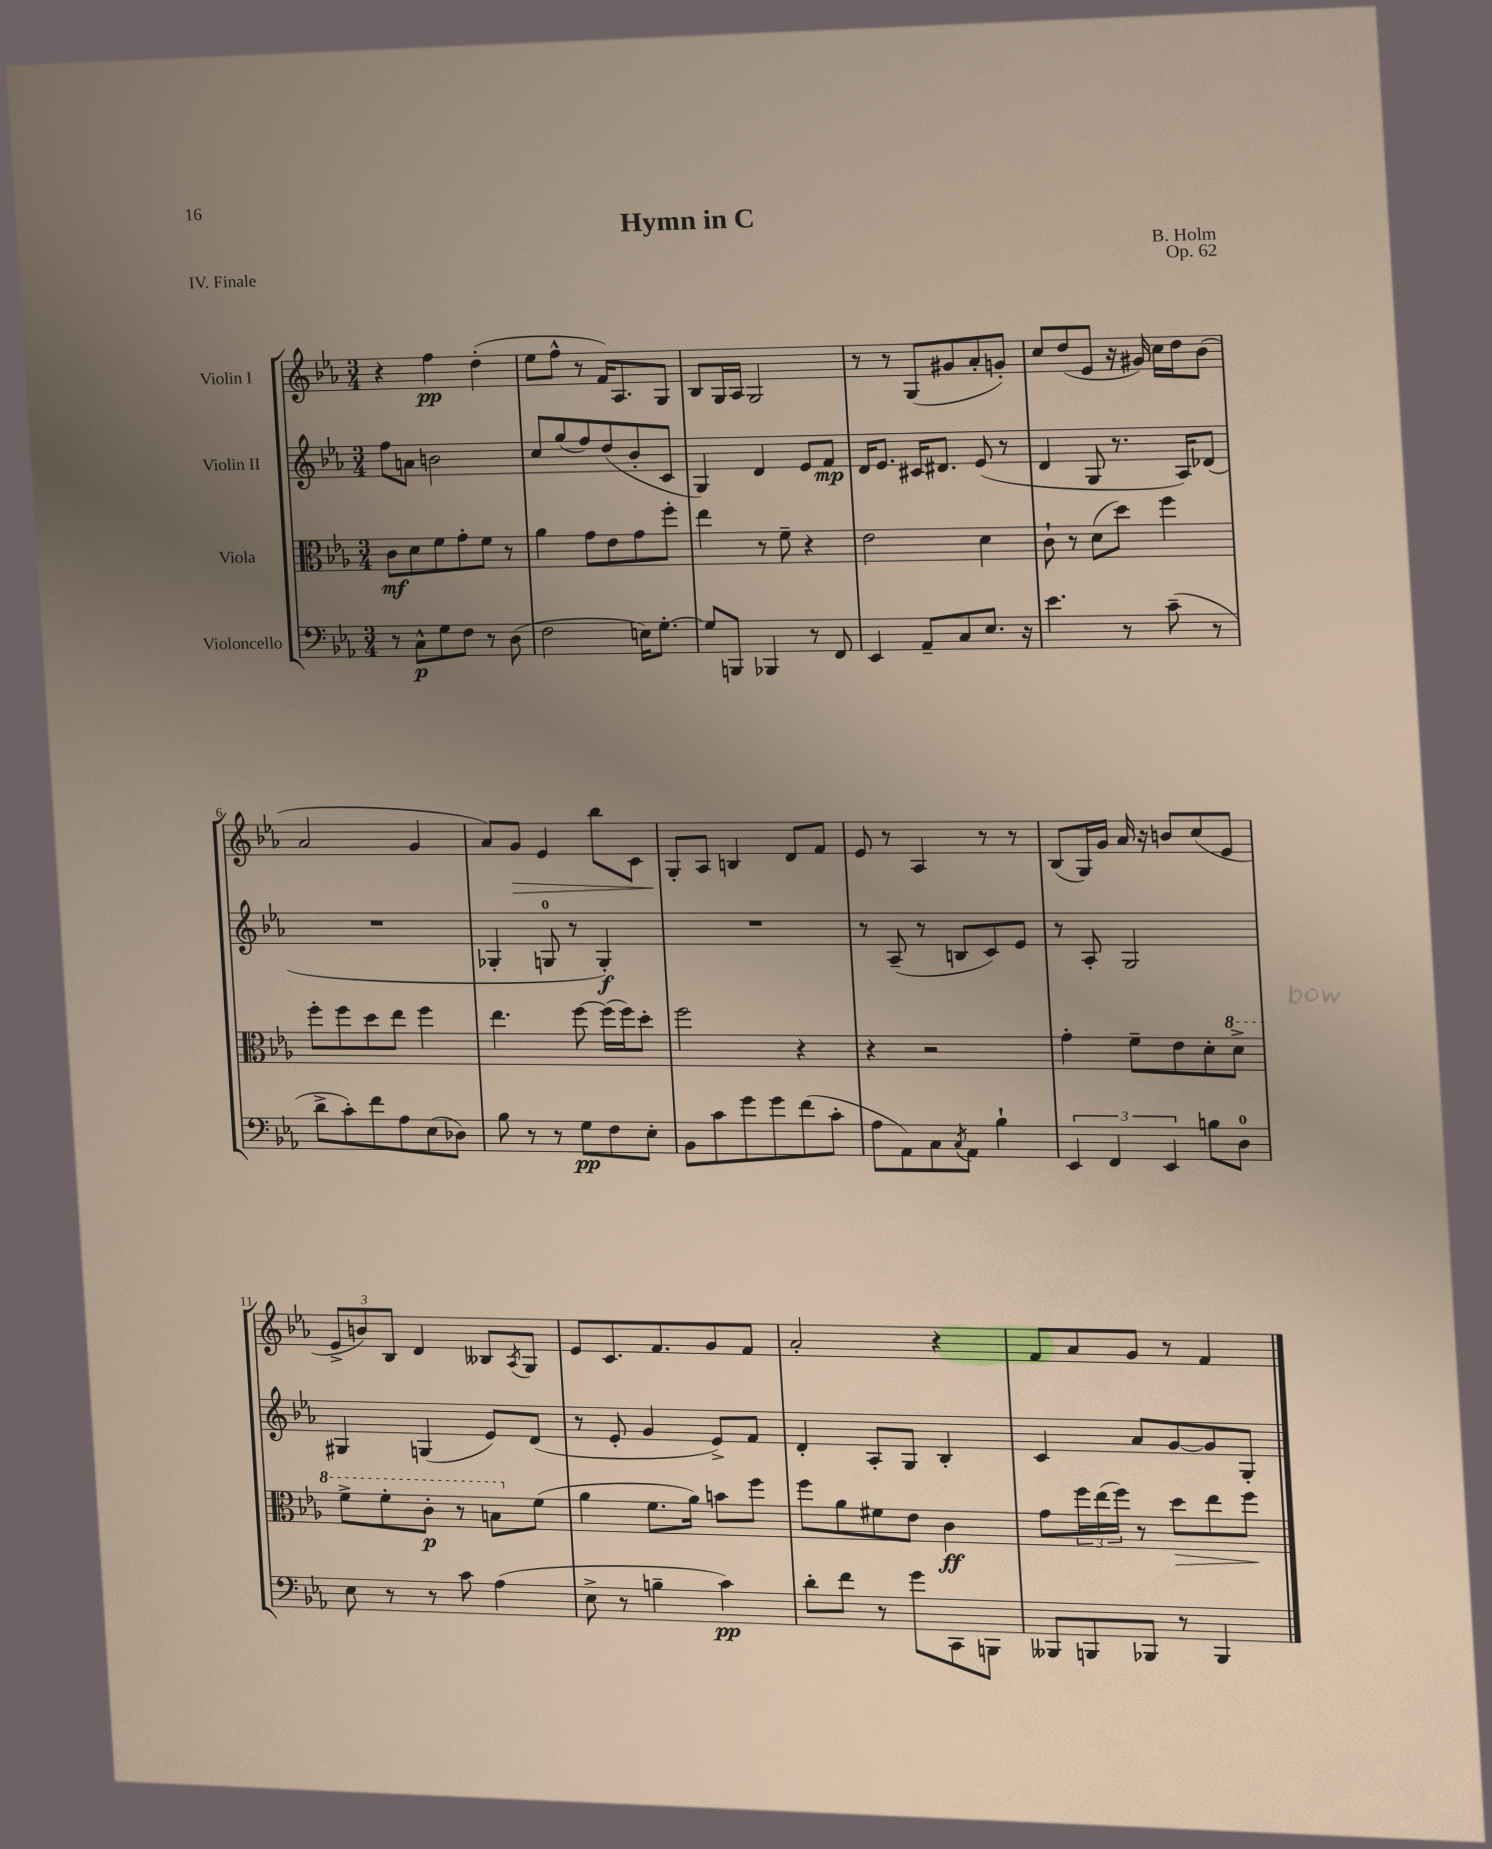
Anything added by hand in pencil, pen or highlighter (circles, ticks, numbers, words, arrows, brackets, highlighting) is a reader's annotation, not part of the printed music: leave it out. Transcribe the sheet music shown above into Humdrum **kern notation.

**kern	**kern	**kern	**kern
*staff4	*staff3	*staff2	*staff1
*clefF4	*clefC3	*clefG2	*clefG2
*k[b-e-a-]	*k[b-e-a-]	*k[b-e-a-]	*k[b-e-a-]
*M3/4	*M3/4	*M3/4	*M3/4
8r	8c	8ff	4r
8C^^	8d	8a	.
8G	8f	2b	4ff
8F	8g'	.	.
8r	8f	.	(4dd'
(8D	8r	.	.
=	=	=	=
2F	4a-	8cc	8ee-
.	.	(8gg	8ff^^
.	8g	8ff)	8r
.	8e-	(8dd	16f)
.	.	.	8.A-
16E)	8g	8b-'	.
[8.G'	.	.	.
.	8ff'	8c	8G
=	=	=	=
8G]	4ee-	4G)	8B-
8BBB	.	.	16G
.	.	.	16A-
4BBB-	8r	4d	2G
.	8f~	.	.
8r	4r	8e-	.
8FF	.	8f	.
=	=	=	=
4EE-	2e-	16d	8r
.	.	8.e-	.
.	.	.	8r
8AA-~	.	16c#	(8G
.	.	8.d#	.
8C	.	.	8g#
8.E-	4d	(8e-	8a-'
.	.	8r	8g')
16r	.	.	.
=	=	=	=
4.e-	8c`	4d	8cc
.	8r	.	(8dd
.	(8d	8G	8e-
8r	8dd)	8.r	16r
.	.	.	16g#)
(8c~	4ff	.	16cc
.	.	16A-)	16dd
8r	.	(8d-	(8b-
=	=	=	=
8d^	8ff'	2.r	2a-
8c')	8ff	.	.
8f	8dd	.	.
8A-	8ee-	.	.
(8E-	4ff	.	4g
8D-)	.	.	.
=	=	=	=
8B-	4.ee-	4G-'	8a-)
8r	.	.	8g
8r	.	8G	4e-
8G	[8ff	8r	.
8F	(16ff]	4G')	8bb-
.	16ff)	.	.
8E-'	8dd'	.	8c
=	=	=	=
8BB-	2ff	2.r	8G'
8c	.	.	8A-
8g	.	.	4B
8g	.	.	.
(8f	4r	.	8d
8c'	.	.	8f
=	=	=	=
8A-	4r	8r	8e-
8AA-)	.	(8A-~	8r
8C	2r	8r	4A-
8qC	.	.	.
8AA-	.	8B	.
4B-`	.	8c)	8r
.	.	8e-	8r
=	=	=	=
6EE-	4g'	8r	(8B-
.	.	8A-'	16G)
6FF	.	.	.
.	.	.	16g
.	8f~	2G	16a-
.	.	.	16r
6EE-	.	.	.
.	8e-	.	8b
8B	8d'	.	(8cc
8D	8dd^	.	8e-
=	=	=	=
8E-	8ff^	4G#	12e-^
.	.	.	12b)
8r	8ff'	.	.
.	.	.	12B-
8r	8cc'	(4G	4d
8c	8r	.	.
(4A-	8b	8e-)	8B--
.	.	.	8qA-
.	(8f	(8d	8G
=	=	=	=
8E-^	4a-	8r	8e-
8r	.	8e-'	8.c
4B~	8.f	4g	.
.	.	.	8.f
.	16a-)	.	.
4c)	8b	8e-^)	8g
.	8ff	8f	8f
=	=	=	=
8d'	8ff	4d'	2a-'
8f	8a-	.	.
8r	8f#	8A-'	.
8g	8e-	8G	.
8CC	4c	4B-'	4r
8BBB	.	.	.
=	=	=	=
8BBB--	8g	4c	8f
8BBB	24ff	.	8a-
.	(24ee-	.	.
.	24ff)	.	.
8BBB-	8r	8a-	8g
8r	8dd	[8g	8r
4BBB-	8ee-	8g]	4f
.	8ff	8G'	.
==	==	==	==
*-	*-	*-	*-
